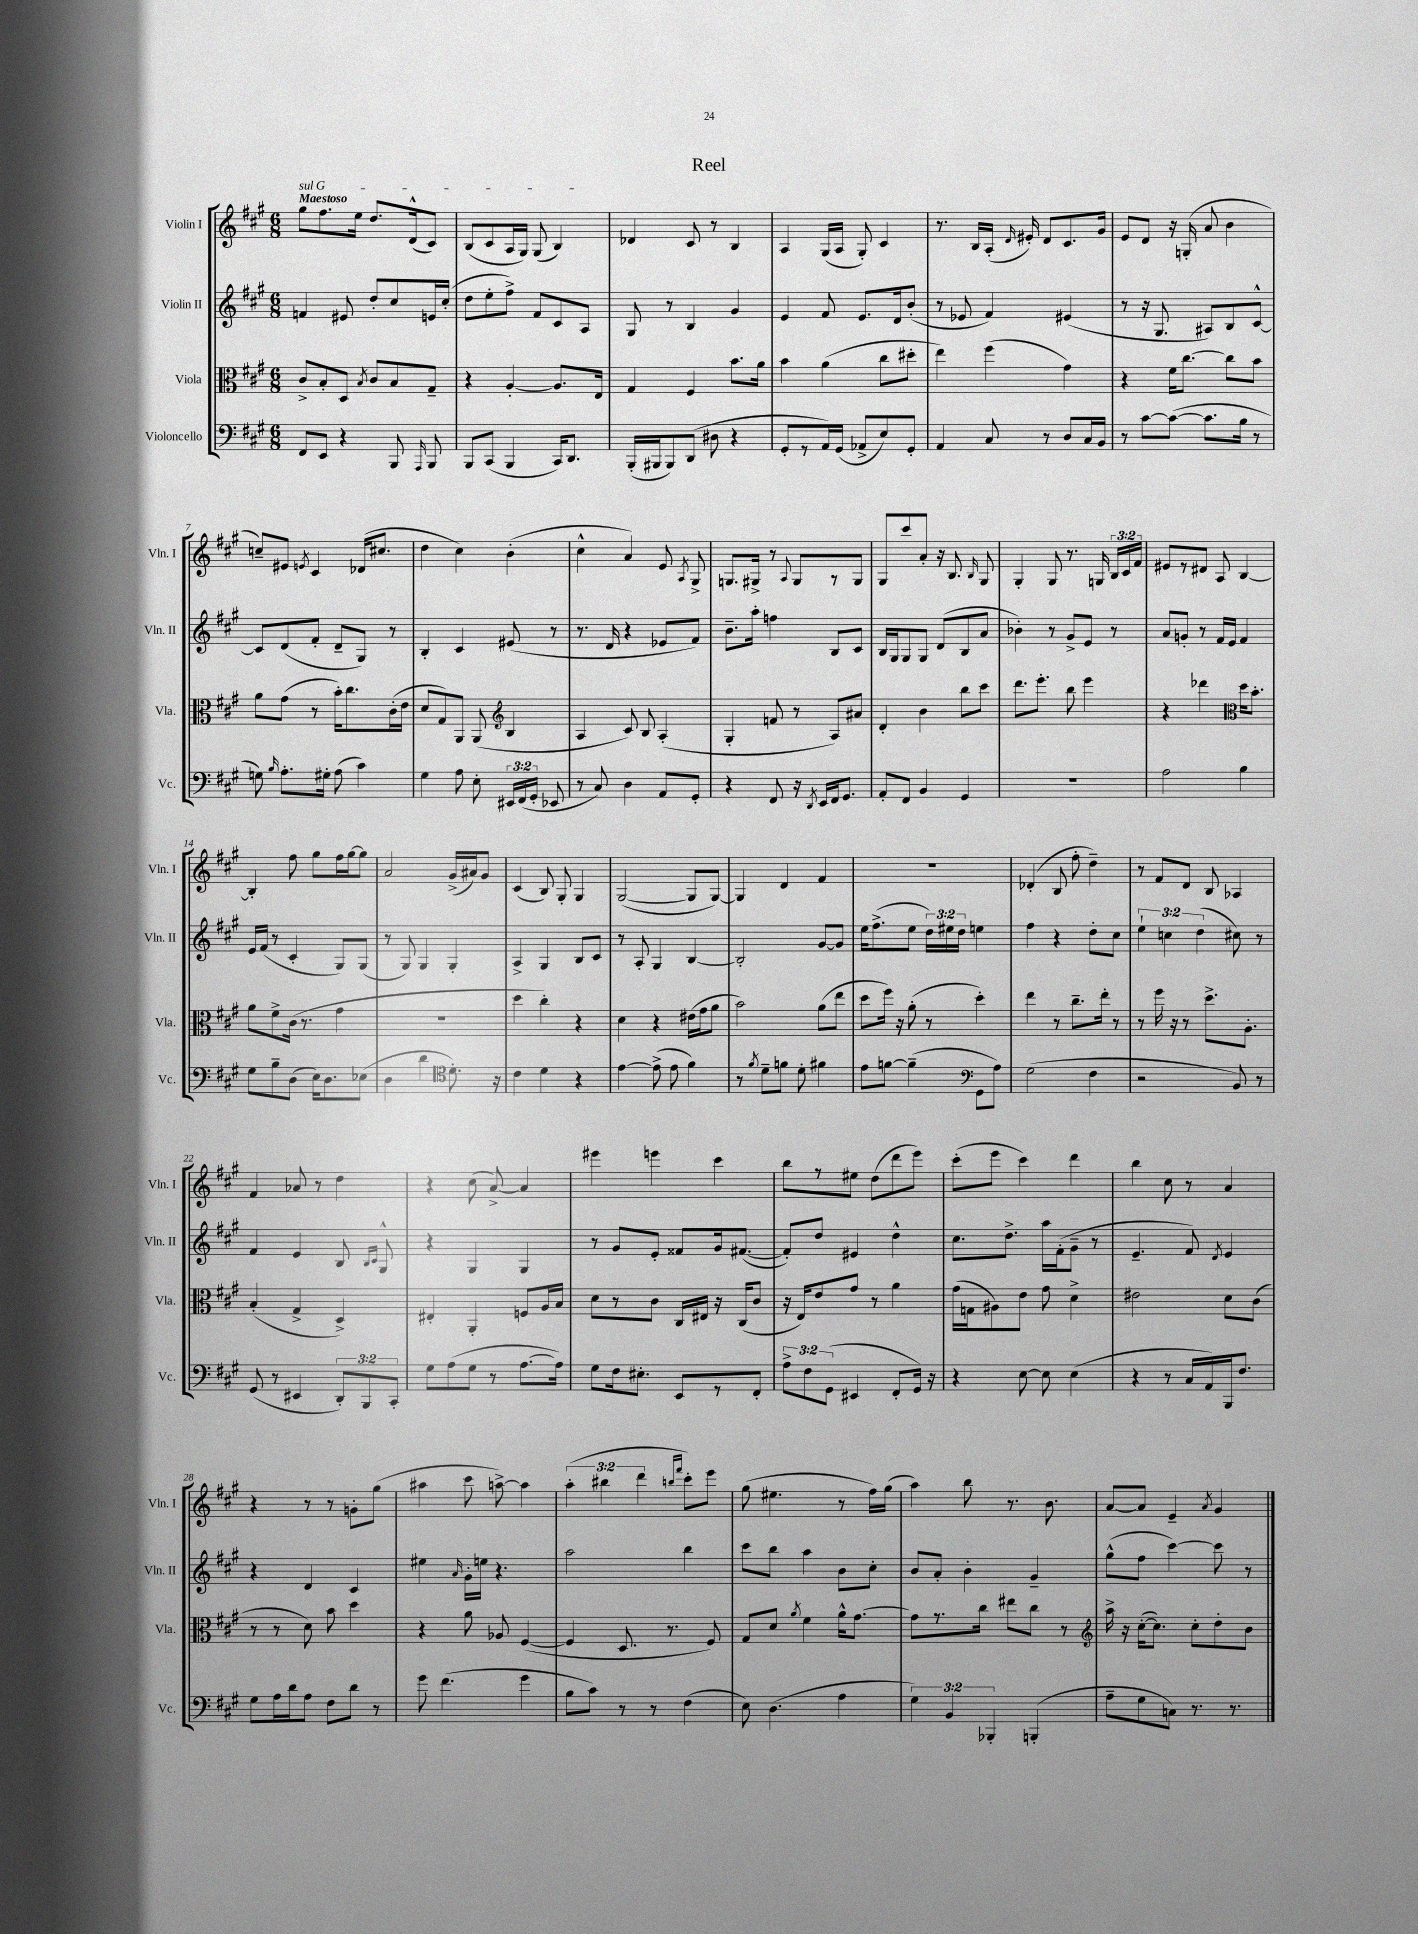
\header { title = "Reel" }
<<
\new StaffGroup <<
\new Staff = "s0" \with { instrumentName = "Violin I" shortInstrumentName = "Vln. I" } {
    \clef treble \key a \major \numericTimeSignature \time 6/8 \override Staff.TupletNumber.text = #tuplet-number::calc-fraction-text \tempo "Maestoso"
    \autoBeamOff \once \override TextSpanner.bound-details.left.text = \markup { \italic "sul G" } gis''8[\startTextSpan fis''8. e''16] d''8.[ d'16-^( cis'8]) |
    b8[( cis'8 a16 gis16]) gis8( b4\stopTextSpan) |
    des'4 cis'8 r8 b4 |
    a4 gis16[( a16] gis8-.) cis'4 |
    r8. b16[ a16]-.( \grace { d'16 } eis'16-.) d'8[ cis'8. gis'16] |
    e'8[ d'8] r16 g16-.( a'8 b'4 |
    c''8[--) eis'8] \acciaccatura { e'8 } cis'4 des'16[( cis''8.] |
    d''4 cis''4) b'4-.( |
    cis''4-^ a'4) e'8 \acciaccatura { a8 } gis8-> |
    g8.[ gis16]-> r8 \appoggiatura { a8 } gis8[ r8 gis8] |
    gis8[ cis'''8 a'8]-. r16 b8. \grace { b16 } gis8 |
    gis4-. gis8 r8. g16 \tuplet 3/2 { b16[ cis'16 fis'16] } |
    eis'8[ r8 dis'8] a8 b4~ |
    b4-. fis''8 gis''8[ fis''16 gis''16~ gis''8] |
    a'2 gis'16[->( ais'16) gis'8] |
    cis'4( b8) gis8-. gis4 |
    gis2~( gis8[ gis8]~) |
    gis4 d'4 fis'4 |
    r2. |
    des'4-.( b8 fis''8-. d''4--) |
    r8 fis'8[ d'8] b8 aes4 |
    fis'4 aes'8 r8 d''4 |
    r4 cis''8( a'8~->) a'4 |
    eis'''4 e'''4 cis'''4 |
    b''8[ r8 eis''8] d''8[( d'''8 e'''8]) |
    cis'''8[-.( e'''8] cis'''4) d'''4 |
    b''4 cis''8 r8 a'4 |
    r4 r8 r8 g'8[-. gis''8]( |
    ais''4 cis'''8 a''8~->) a''4 |
    \tuplet 3/2 { a''4-.( bis''4 d'''4 } \grace { b''16[ fis'''16] } cis'''8[-.) e'''8] |
    gis''8( eis''4. r8 fis''16[) gis''16]( |
    a''4) b''8 r8. b'8. |
    a'8[~ a'8] e'4-- \acciaccatura { a'8 } gis'4 \bar "|." |
}
\new Staff = "s1" \with { instrumentName = "Violin II" shortInstrumentName = "Vln. II" } {
    \clef treble \key a \major \numericTimeSignature \time 6/8 \override Staff.TupletNumber.text = #tuplet-number::calc-fraction-text
    \autoBeamOff f'4 eis'8 d''8[-. cis''8 e'16 cis''16]-.( |
    d''8[ e''8-. fis''8]->) fis'8[ cis'8 a8] |
    gis8 r8 b4 gis'4 |
    e'4 fis'8 e'8.[ d'16 b'8]-.( |
    r8 ees'8 fis'4) eis'4( |
    r8 r16 gis8. ais8[) b8 cis'8]~-^ |
    cis'8[ d'8( fis'8]-. d'8[-- gis8]) r8 |
    b4-. cis'4 eis'8( r8 |
    r8. d'16 r4 ees'8[ fis'8]) |
    b'8.[-- a''16]-. f''4 b8[ cis'8] |
    b16[ gis16 gis8 gis8] d'8[( b8 a'8] |
    bes'4-.) r8 gis'8[-> e'8] r8 |
    a'8[ g'8]-. r8 fis'16[ e'16] fis'4 |
    e'16[ fis'16]( r8 cis'4-. gis8[) gis8]( |
    r8 gis8) gis4 gis4-. |
    a4-> gis4 b8[ cis'8] |
    r8 a8-. gis4 b4~ |
    b2-. gis'8[~ gis'8] |
    e''16[ fis''8.->( e''8] \tuplet 3/2 { d''16[) eis''16 d''16] } e''4 |
    fis''4 r4 d''8[-. cis''8] |
    \tuplet 3/2 { e''4-! c''4 d''4( } cis''8) r8 |
    fis'4 e'4 b8 \grace { b16[ cis'16] } gis8-^ |
    r4 gis4 gis4 |
    r8 gis'8[ e'8]-. fisis'8[ gis'16 fis'8.]~( |
    fis'8[-.) d''8] eis'4 d''4-^ |
    cis''8.[ d''8.]-> a''16[ fis'16-.( gis'8]-- r8 |
    e'4.-- fis'8) \acciaccatura { d'8 } e'4 |
    r4 d'4 cis'4 |
    eis''4 \grace { a'16 } gis'16[-. e''16] r4. |
    a''2 b''4 |
    cis'''8[ b''8] a''4 b'8[ cis''8]-. |
    b'8[ a'8]-. b'4-. gis'4-- |
    gis''8[-^( fis''8] cis'''4~) cis'''8 r8 \bar "|." |
}
\new Staff = "s2" \with { instrumentName = "Viola" shortInstrumentName = "Vla." } {
    \clef alto \key a \major \numericTimeSignature \time 6/8
    \autoBeamOff cis'8[-> b8-. d8] \acciaccatura { b8 } cis'8[ b8 gis8]-- |
    r4 a4~-. a8.[ e16] |
    gis4 fis4 b'8.[ a'16] |
    b'4 a'4( cis''8[ dis''8]-. |
    e''4) fis''4( gis'4) |
    r4 fis'16[ cis''8.]~ cis''8[ b'8] |
    a'8[ gis'8]( r8 b'16[-.) cis''8. cis'16-.( e'16] |
    d'8[ gis8) a,8] a,8( \clef treble b4 |
    a4 cis'8) b8 a4-.( |
    gis4-. f'8 r8 a8[) ais'8] |
    d'4-. b'4 b''8[ cis'''8] |
    d'''8.[ e'''8.]-. b''8 e'''4 |
    r4 des'''4 \clef alto d''16[ b'8.]-. |
    a'8[ fis'8-> cis'16]( r8. gis'4 |
    R2. |
    d''4 cis''4-.) r4 |
    d'4 r4 eis'16[( gis'16 a'8] |
    b'2) a'8[( e''8] |
    d''8[ fis''16]) r16 a'8-.( r8 d''4-.) |
    e''4 r8 cis''8.[-- e''16]-. r8 |
    r8 fis''16 r16 r8 d''8.[-> a8.]-. |
    b4-.( gis4-> d4->) |
    eis4-. a,4-. f8[ a16 b16] |
    d'8[ r8 cis'8] cis16[ eis16] r16 cis16[( cis'8] |
    r16 e16[) e'8 gis'8] r8 a'4 |
    gis'16[( g16 ais8) e'8] gis'8 d'4-> |
    eis'2 d'8[ cis'8]( |
    r8 r8 d'8) b'8 d''4 |
    r4 a'8 aes8 fis4~( |
    fis4 d8. r8. fis8) |
    gis8[ d'8] \acciaccatura { a'8 } fis'4 a'16[-^ gis'8.]~ |
    gis'8[ r8. cis''16] eis''8[ cis''8] r8 |
    \clef treble a''16-> r16 cis''16[~-.( cis''8.]) cis''8[-. d''8-. b'8] \bar "|." |
}
\new Staff = "s3" \with { instrumentName = "Violoncello" shortInstrumentName = "Vc." } {
    \clef bass \key a \major \numericTimeSignature \time 6/8 \override Staff.TupletNumber.text = #tuplet-number::calc-fraction-text
    \autoBeamOff fis,8[ e,8] r4 b,,8 \grace { a,,16 } b,,8 |
    b,,8[ cis,8]( b,,4 cis,16[) d,8.] |
    b,,16[-.( bis,,16 bis,,8) d,8]( dis8 r4 |
    gis,8[-. r8 a,16) gis,16]( aes,8[-> e8) gis,8]-. |
    a,4 cis8 r8 d8[ cis16 b,16] |
    r8 cis'8[~ cis'8]~( cis'8.[ b16] r8 |
    g8) \grace { b16 } a8.[-. gis16]-. a8( cis'4) |
    gis4 a8 e8-. \tuplet 3/2 { eis,16[ fis,16( gis,16]-. } ees,8 |
    r8 cis8) d4 a,8[ gis,8]-. |
    r4 fis,8 r16 \acciaccatura { d,8 } e,16[ fis,16 gis,8.] |
    a,8[-. fis,8] b,4 gis,4 |
    R2. |
    a2 b4 |
    gis8[ b8-- d8]( e16[) d8. ees8]( |
    d4 d'4 \clef tenor d'8.-.) r16 |
    cis'4 d'4 r4 |
    e'4~ e'8->( e'8 fis'4) |
    r8 \acciaccatura { fis'8 } d'8[-- f'8] d'8-. fis'4 |
    e'8[ f'8]~ f'4--( \clef bass gis,8[ a8]) |
    gis2( fis4 |
    r2 b,8) r8 |
    gis,8( r8 eis,4 \tuplet 3/2 { d,8[-.) b,,8 cis,8]-. } |
    gis8[ a8( gis8] r8 a8.[~ a16]) |
    gis8[ fis16 eis8.]-. e,8[ r8 fis,8]-. |
    \tuplet 3/2 { a8[-> fis8 gis,8]( } eis,4 fis,8[-. gis,16]) r16 |
    r4 e8~ e8 e4( |
    r4 r8 cis16[ a,16) b,,16 fis8.] |
    gis8[ a16 d'16 a8] fis8[ d'8] r8 |
    gis'8 fis'4.( gis'4 |
    b8[ cis'8]) r8 r8 fis4( |
    e8) d4.( a4 |
    \tuplet 3/2 { gis4) b,4 bes,,4-. } b,,4-.( |
    a8[-- gis8 c8]) r8. r8. \bar "|." |
}
>>
>>
